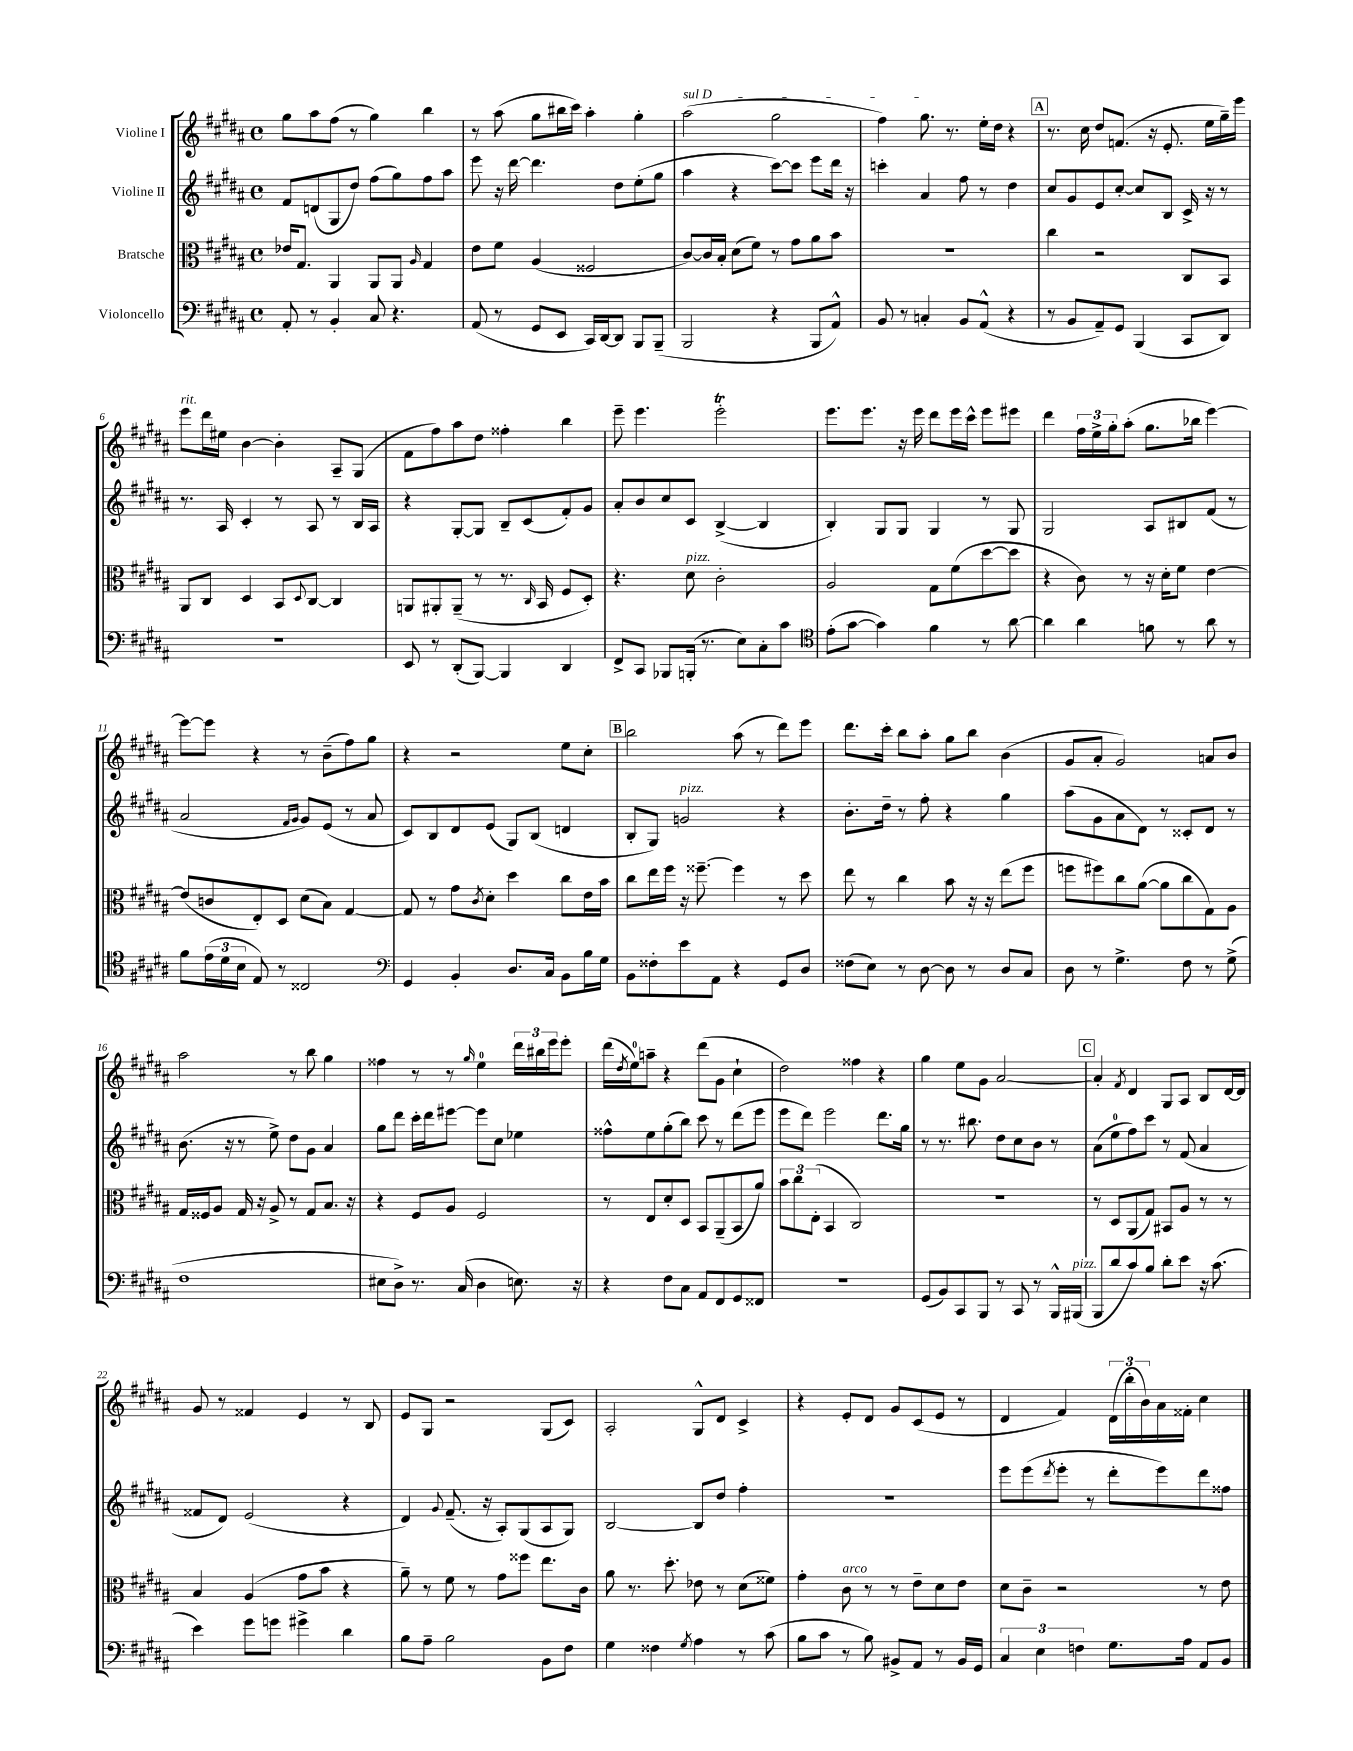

**kern	**kern	**kern	**kern
*part4	*part3	*part2	*part1
*staff4	*staff3	*staff2	*staff1
*I"Violoncello	*I"Bratsche	*I"Violine II	*I"Violine I
*clefF4	*clefC3	*clefG2	*clefG2
*k[f#c#g#d#a#]	*k[f#c#g#d#a#]	*k[f#c#g#d#a#]	*k[f#c#g#d#a#]
*M4/4	*M4/4	*M4/4	*M4/4
*met(c)	*met(c)	*met(c)	*met(c)
=1	=1	=1	=1
8AA#'/	16e-X/KL	8f#/L	8gg#\L
.	8.G#/J	.	.
8r	.	(8dn/	8aa#\
4BB'/	4AA#/	8G#/	(8ff#\J
.	.	8dd#/J)	8r
8C#/	8AA#/L	(8ff#\L	4gg#\)
4.r	8AA#/J	8gg#\)	.
.	16qqA#/	.	.
.	4G#/	8ff#\	4bb\
.	.	8aa#\J	.
=2	=2	=2	=2
(8AA#/	8e\L	8eee\	8r
8r	8f#\J	16r	(8aa#\
.	.	[16ddd#\	.
8GG#/L	(4A#/	4.ddd#\]	8gg#\L
8EE/J	.	.	16bb#X\L
.	.	.	16ccc#\JJ)
16CC#/LL)	2F##X/	.	4aa#'\
[16DD#/J	.	.	.
8DD#/J]	.	8dd#\L	.
8BBB/L	.	(8ee'\	4gg#'\
(8BBB~/J	.	8gg#\J	.
=3	=3	=3	=3
!	!	!	!LO:TX:a:i:t=sul D
2BBB/	[8c#/L)	4aa#\	(2aa#\
.	16c#/L]	.	.
.	16B'/JJ	.	.
.	(8d#\L	4r	.
.	8f#\J)	.	.
4r	8r	[8ccc#\L)	2gg#\
.	8g#\L	8ccc#\J]	.
8BBB/L	8a#\	8eee\L	.
8AA#^^/J)	8b\J	16ddd#\Jk	.
.	.	16r	.
=4	=4	=4	=4
8BB/	1r	4cccn'\	4ff#\)
8r	.	.	.
4Cn'/	.	4a#/	8.gg#\
.	.	.	8.r
8BB/L	.	8ff#\	.
(8AA#^^/J	.	8r	16ee'\LL
.	.	.	16dd#\JJ
4r	.	4dd#\	4r
!!LO:REH:place=s1:t=A
=5	=5	=5	=5
8r	4cc#\	8cc#/L	8.r
8BB/L	.	8g#/	.
.	.	.	16cc#\
8AA#~/)	2r	8e/	8dd#/L
8GG#/J	.	[8cc#'/J	(8.fn/J
(4BBB/	.	8cc#/L]	.
.	.	.	16r
.	.	8B/J	8.e'/
8CC#/L	8C#/L	16c#^/	.
.	.	16r	16ee\LL
8DD#/J)	8BB/J	8r	16gg#~\)
.	.	.	16eee\JJ
!!LO:LB:g=z
=6	=6	=6	=6
!	!	!	!LO:TX:a:i:t=rit.
1r	8AA#/L	8.r	8eee\L
.	8C#/J	.	16ddd#\L
.	.	16A#/	16ee#X\JJ
.	4D#/	4c#'/	[4b\
.	8BB/L	8r	4b'\]
.	8qqD#/	.	.
.	[8C#/J	8A#/	.
.	4C#/]	8r	8A#~/L
.	.	16B/LL	(8G#/J
.	.	16A#/JJ	.
=7	=7	=7	=7
8EE/	8AAn/L	4r	8f#\L
8r	8AA#X'/	.	8ff#\)
(8DD#'/L	(8AA#~/J	[8G#'/L	8aa#\
[8BBB/J)	8r	8G#/J]	8dd#\J
4BBB/]	8.r	8B~/L	4ff##X'\
.	.	(8c#/	.
.	16qqC#/	.	.
.	16BB/	.	.
4DD#/	8F#/L	8f#'/)	4bb\
.	8D#'/J)	8g#/J	.
=8	=8	=8	=8
8FF#^/L	4.r	8a#'/L	8eee~\
8CC#/J	.	8b/	4.eee\
8BBB-X/L	.	8cc#/	.
!	!LO:TX:a:i:t=pizz.	!	!
(16BBBn'/Jk	8d#\	8c#/J	.
8.r	.	.	.
.	2c#'\	([4B^/	2eeeT'\
8E\L)	.	.	.
8C#'\	.	4B/]	.
8c#\J	.	.	.
=9	=9	=9	=9
*clefC4	*	*	*
(8e'\L	2A#/	4B'/)	8.eee\L
[8g#\J	.	.	.
.	.	.	8.eee\J
4g#\])	.	8G#/L	.
.	.	8G#/J	16r
.	.	.	16eee\
4f#\	8G#\L	4G#/	8ddd#\L
.	(8f#\	.	16eee\L
.	.	.	16ccc#^^\JJ
8r	[8dd#\	8r	8eee\L
[8a#\	8dd#\J]	8G#/	8eee#X\J
=10	=10	=10	=10
4a#\]	4r	2G#/	4ddd#\
4a#\	8c#\)	.	24ff#\LL
.	.	.	24ee^\
.	.	.	24gg#'\J
.	8r	.	(8aa#'\J
8fn\	16r	8A#/L	8.gg#\L
.	16d#'\KL	.	.
8r	8f#\J	8B#X/	.
.	.	.	16bb-X\Jk
8a#\	[4e\	(8f#/J	[4eee\)
8r	.	8r	.
!!LO:LB:g=z
=11	=11	=11	=11
8f#\L	(8e/L]	2a#/	8eee\L_
(24e\L	8cn/	.	8eee\J]
24d#\	.	.	.
24B\JJ	.	.	.
8E/)	8E'/)	.	4r
8r	8D#/J	.	.
.	.	16qqf#/LL	.
.	.	16qqg#/JJ	.
2C##X/	(8d#\L	8g#/L)	8r
.	8B\J)	(8e/J	(8b~\L
.	[4G#/	8r	8ff#\)
.	.	8a#/	8gg#\J
=12	=12	=12	=12
*clefF4	*	*	*
4GG#/	8G#/]	8c#/L)	4r
.	8r	8B/	.
4BB'/	8g#\L	8d#/	2r
.	8qc#/	.	.
.	8d#'\J	(8e/J	.
8.D#/L	4dd#\	8G#/L)	.
.	.	(8B/J	.
16C#/Jk	.	.	.
8BB\L	8cc#\L	4dn/	8ee\L
16B\L	16e\L	.	8cc#'\J
16G#\JJ	16b\JJ	.	.
!!LO:REH:place=s1:t=B
=13	=13	=13	=13
8BB\L	8cc#\L	8B'/L	2bb\
8F##X'\	16ee\L	8G#/J)	.
.	16ff#\JJ	.	.
!	!	!LO:TX:a:i:t=pizz.	!
8e\	16r	2gn/	.
.	[8.ff##X~\	.	.
8AA#\J	.	.	.
4r	4ff##\]	.	(8aa#\
.	.	.	8r
8GG#/L	8r	4r	8ddd#\L)
8D#/J	8dd#\	.	8eee\J
=14	=14	=14	=14
(8F##X\L	8ee\	8.b'\L	8.ddd#\L
8E\J)	8r	.	.
.	.	16dd#~\Jk	16ccc#'\Jk
8r	4cc#\	8r	8bb\L
[8D#\	.	8ff#'\	8aa#'\J
8D#\]	8b\	4r	8gg#\L
8r	16r	.	8bb\J
.	16r	.	.
8D#/L	(8ee\L	4gg#\	(4b\
8C#/J	8ff#\J	.	.
=15	=15	=15	=15
8D#\	8ffn\L	(8aa#\L	8g#/L
8r	8ff#X\)	8g#\	8a#'/J
4.G#^\	8cc#\	8a#\	2g#/)
.	([8a#\J	8d#\J)	.
.	8a#\L]	8r	.
8F#\	8cc#\	8c##X'/L	.
8r	8G#\)	8d#/J	8an/L
(8G#^\	8A#\J	8r	8b/J
!!LO:LB:g=z
=16	=16	=16	=16
1F#	16G#/LL	(8.b\	2aa#\
.	16F##X/J	.	.
.	8A#/J	.	.
.	.	16r	.
.	16G#/	8r	.
.	16r	.	.
.	8A#^/	8ee^\)	.
.	8r	8dd#\L	8r
.	8G#/L	8g#\J	8bb\
.	8.B/J	4a#/	4gg#\
.	16r	.	.
=17	=17	=17	=17
8E#X\L	4r	8gg#\L	4ff##X\
8D#^\J)	.	8ddd#\J	.
8.r	8F#/L	16ccc#'\LL	8r
.	.	16ddd#\J	.
.	8A#/J	[8eee#X\J	8r
(16C#/	.	.	.
.	.	.	16qqgg#/
4D#\	2F#/	8eee#\L]	4ee\
.	.	8cc#\J	.
8.En\)	.	4ee-X\	24ddd#\LL
.	.	.	24bb#X\
.	.	.	24eee\J
.	.	.	8eee'\J
16r	.	.	.
=18	=18	=18	=18
4r	8r	8ff##X^^\L	(16ddd#\LL
.	.	.	8qdd#/
.	.	.	16ee\J)
.	8E/L	8ee\	8aan~\J
8F#\L	8d#'/	(8gg#'\	4r
8C#\J	8D#/J	8bb\J)	.
8AA#/L	8BB/L	8ccc#\	(8ddd#\L
8FF#/	(8AA#~/	8r	8g#\J
8GG#/	8BB/	(8ddd#\L	4cc#`\
8FF##X/J	8a#/J)	8eee\J	.
=19	=19	=19	=19
1r	12b\L	8eee\L	2dd#\)
.	12cc#\	.	.
.	.	8ddd#\J)	.
.	(12E'\J	.	.
.	4BB/	2eee\	.
.	2C#/)	.	4ff##X\
.	.	8.ddd#\L	4r
.	.	16gg#\Jk	.
=20	=20	=20	=20
(8GG#/L	1r	8r	4gg#\
8BB/)	.	8.r	.
8CC#/	.	.	8ee\L
.	.	8.bb#X\	.
8BBB/J	.	.	8g#\J
8r	.	8dd#\L	[2a#/
8CC#/	.	8cc#\	.
8r	.	8b\J	.
16BBB^^/LL	.	8r	.
!LO:TX:a:i:t=pizz.	!	!	!
(16BBB#X/JJ	.	.	.
!!LO:REH:place=s1:t=C
=21	=21	=21	=21
8BBB/L	8r	(8a#\L	4a#'/]
8d#/	8D#/L	8ee\	.
.	.	.	8qf#/
8c#/)	(8AA#/	8ff#\)	4d#/
8B/J	8G#/J)	8ccc#\J	.
8d#'\L	8BB#X/L	8r	8G#/L
8e\J	8A#/J	(8f#/	8A#/J
16r	8r	4a#/	8B/L
(8.c#\	.	.	.
.	8r	.	[16d#/L
.	.	.	16d#/JJ]
!!LO:LB:g=z
=22	=22	=22	=22
4e\)	4B/	8f##X/L	8g#/
.	.	8d#/J)	8r
8g#\L	(4A#/	(2e/	4f##X/
8gn\J	.	.	.
4g#X^\	8g#\L	.	4e/
.	8b\J	.	.
4d#\	4r	4r	8r
.	.	.	8B/
=23	=23	=23	=23
8B\L	8a#~\)	4d#/)	8e/L
8A#~\J	8r	.	8G#/J
.	.	8qqg#/	.
2B\	8f#\	(8.f#~/	2r
.	8r	.	.
.	.	16r	.
.	8g#\L	8A#'/L)	.
.	8ff##X\J	(8G#/	.
8BB\L	8.ee\L	8A#/	(8G#/L
8F#\J	.	8G#/J)	8c#/J)
.	16c#\Jk	.	.
=24	=24	=24	=24
4G#\	8a#\	[2B/	2A#'/
.	8.r	.	.
4F##X\	.	.	.
.	8.dd#'\	.	.
8qG#/	.	.	.
4A#\	8e-X\	8B/L]	8G#^^/L
.	8r	8dd#/J	8d#/J
8r	(8d#\L	4ff#'\	4c#^/
(8c#\	8f##X\J)	.	.
=25	=25	=25	=25
8B\L	4g#'\	1r	4r
8c#\J	.	.	.
!	!LO:TX:a:i:t=arco	!	!
8r	8c#\	.	8e'/L
8B\)	8r	.	8d#/J
8BB#X^/L	8r	.	8g#/L
8AA#/J	8e~\L	.	(8c#/
8r	8d#\	.	8e/J
16BB#/LL	8e\J	.	8r
16GG#/JJ	.	.	.
=26	=26	=26	=26
6C#/	8d#\L	8eee\L	4d#/
.	8c#~\J	(8eee\	.
6E\	.	.	.
.	.	8qddd#/	.
.	2r	8eee'\J	4f#/)
6Fn\	.	.	.
.	.	8r	.
8.G#\L	.	8ddd#'\L	(24d#\LL
.	.	.	24bb'\
.	.	.	24b\)
.	.	8eee\)	16a#\
16A#\Jk	.	.	16f##X'\JJ
8AA#/L	8r	8ddd#\	4cc#\
8BB/J	8e\	8ff##X\J	.
==	==	==	==
*-	*-	*-	*-
